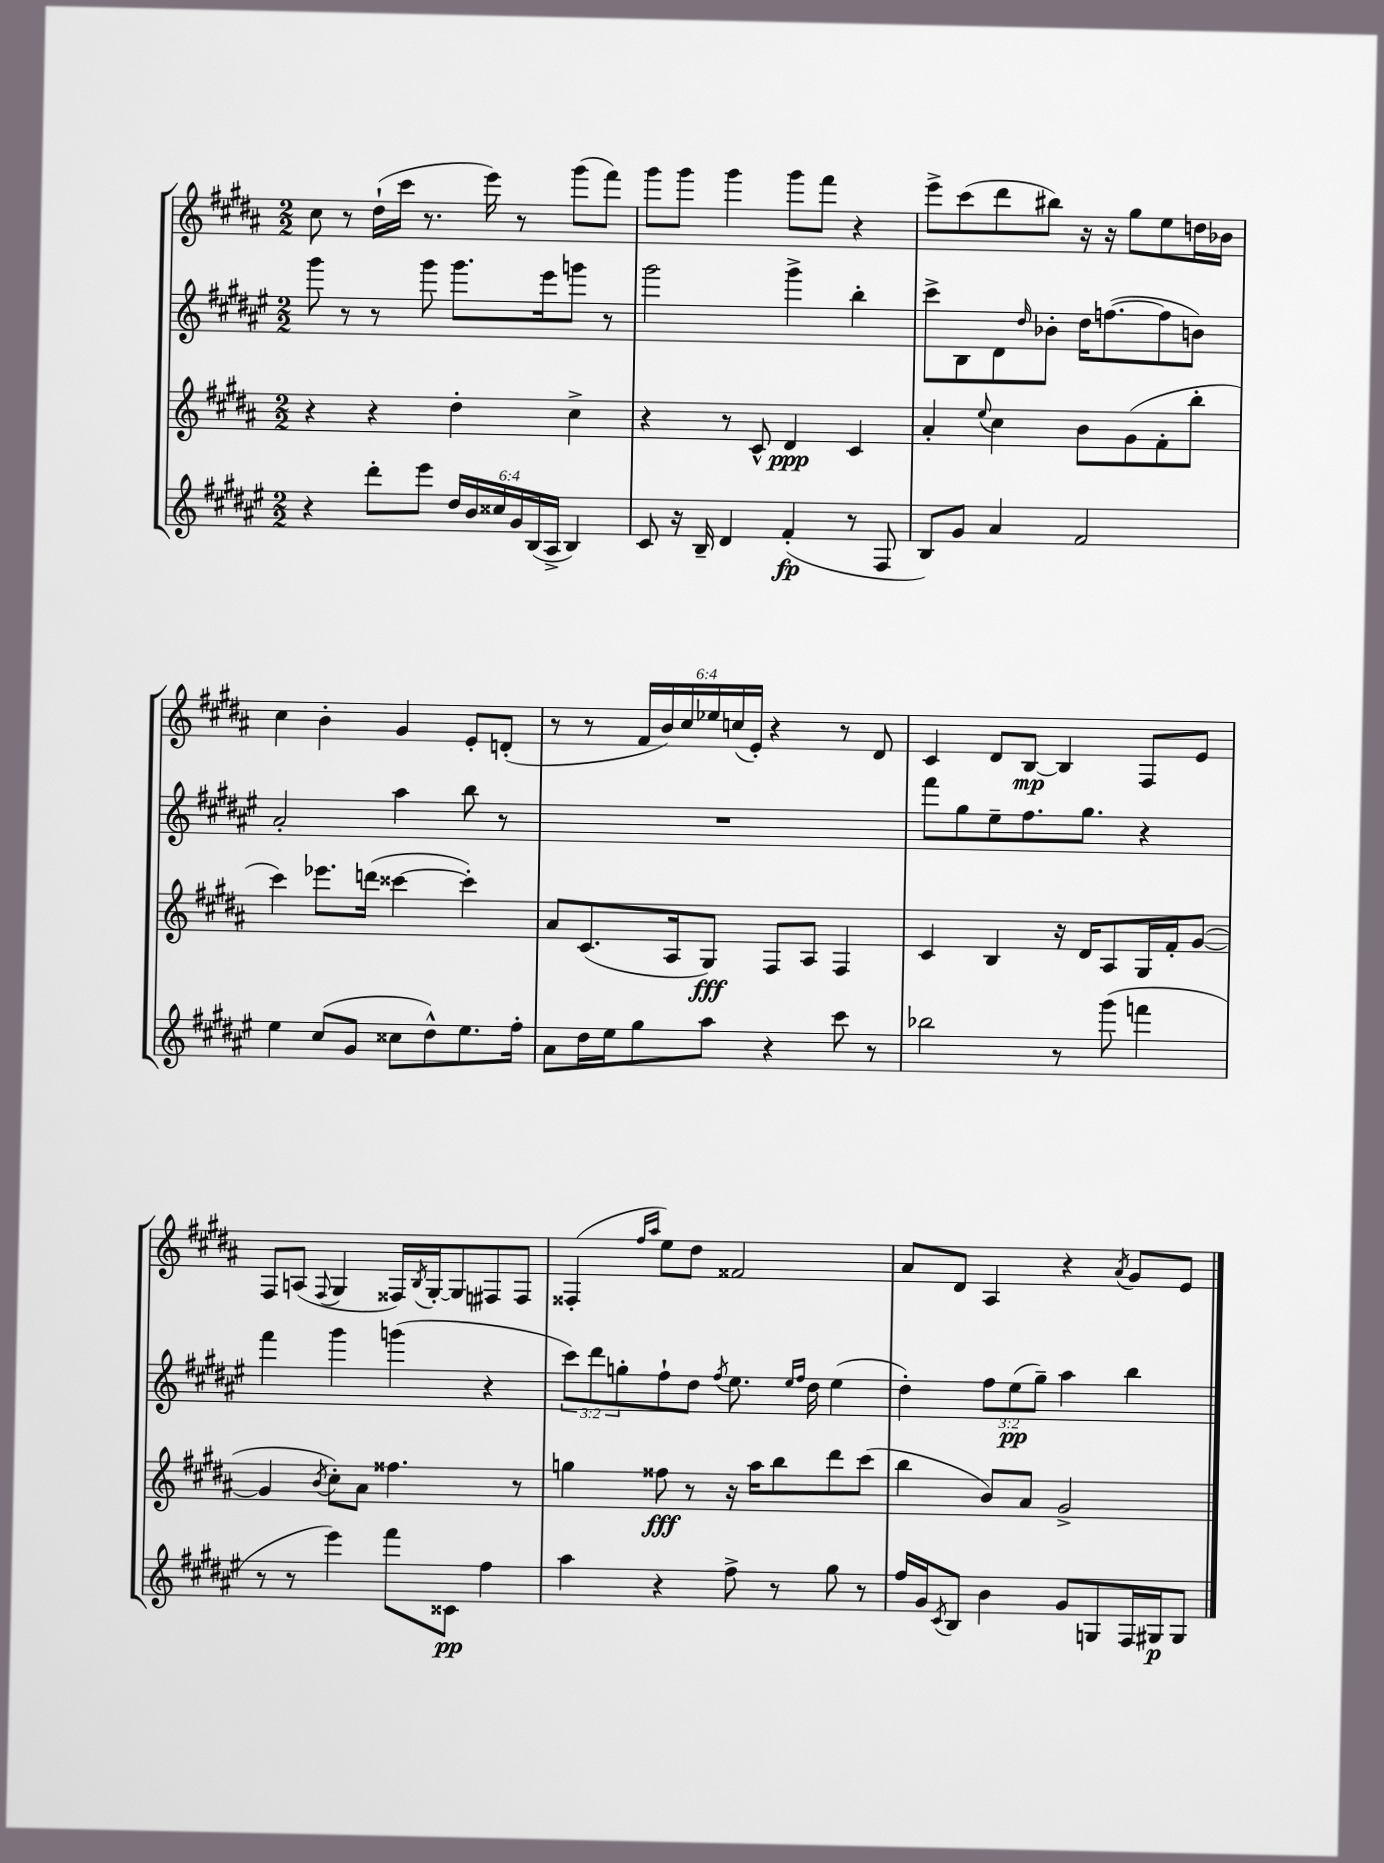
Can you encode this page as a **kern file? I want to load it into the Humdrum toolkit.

**kern	**kern	**kern	**kern
*staff4	*staff3	*staff2	*staff1
*clefG2	*clefG2	*clefG2	*clefG2
*k[f#c#g#d#a#e#]	*k[f#c#g#d#a#]	*k[f#c#g#d#a#e#]	*k[f#c#g#d#a#]
*M2/2	*M2/2	*M2/2	*M2/2
4r	4r	8ggg#\	8cc#\
.	.	8r	8r
8ddd#'\L	4r	8r	(16dd#`\LL
.	.	.	16ccc#\JJ
8eee#\J	.	8ggg#\	8.r
24dd#/LL	4dd#'\	8.ggg#\L	.
24b/	.	.	.
.	.	.	16eee\)
24cc##/	.	.	.
24g#/	.	.	8r
(24B/	.	.	.
.	.	16eee#\k	.
24A#^/JJ	.	.	.
4B/)	4cc#^\	8ggg\J	(8ggg#\L
.	.	8r	8fff#\J)
=	=	=	=
8c#/	4r	2ggg#\	8ggg#\L
16r	.	.	8ggg#\J
16B~/	.	.	.
4d#/	8r	.	4ggg#\
.	8c#^^/	.	.
(4f#'/	4d#/	4ggg#^\	8ggg#\L
.	.	.	8fff#\J
8r	4c#/	4bb'\	4r
8F#/	.	.	.
=	=	=	=
8B/L)	4a#'/	8ccc#^\L	8eee^\L
8g#/J	.	8B\	(8ccc#\
.	8qqee/	.	.
4a#/	4cc#\	8d#\	8ddd#\
.	.	16qqdd#/	.
.	.	8b-'\J	8bb#\J)
2f#/	8b\L	16dd#\LK	16r
.	.	([8.ff\	16r
.	(8g#\	.	8gg#\L
.	8f#'\	8ff\]	8ee\
.	8bb'\J	8b\J)	16dd\L
.	.	.	16b-\JJ
=	=	=	=
4ee#\	4ccc#\)	2a#'/	4cc#\
(8cc#/L	8.eee-\L	.	4b'\
8g#/J	.	.	.
.	(16ddd\Jk	.	.
8cc##\L	[4ccc##\	4aa#\	4g#/
8dd#^^\)	.	.	.
8.ee#\	4ccc##'\])	8bb\	8e'/L
.	.	8r	(8d'/J
16ff#'\Jk	.	.	.
=	=	=	=
8a#\L	8a#/L	1r	8r
16dd#\L	(8.c#/	.	8r
16ee#\J	.	.	.
8gg#\	.	.	24f#/LL
.	.	.	24b/)
.	16A#/k	.	.
.	.	.	24cc#/
8aa#\J	8G#/J)	.	24ee-/
.	.	.	(24cc/
.	.	.	24e'/JJ)
4r	8F#/L	.	4r
.	8A#/J	.	.
8ccc#\	4F#/	.	8r
8r	.	.	8d#/
=	=	=	=
2bb-\	4c#/	8fff#\L	4c#/
.	.	8gg#\	.
.	4B/	8ee#~\	8d#/L
.	.	8.ff#\	[8B/J
8r	16r	.	4B/]
.	16d#/LK	8.gg#\J	.
(8ggg#\	8A#/	.	.
4fff\	16G#/L	4r	8F#/L
.	16f#'/J	.	.
.	([8g#/J	.	8e/J
=	=	=	=
8r	4g#/]	4fff#\	8F#/L
8r	.	.	(8A/J
.	8qb/	.	8qqF#/
4eee#\)	8cc#'\L)	4ggg#\	4G#/
.	8a#\J	.	.
8fff#\L	4.ff##\	(4ggg\	16F##/LL)
.	.	.	8qB/
.	.	.	[16G#'/J
8c##\J	.	.	8G#/]
4ff#\	.	4r	8F#/
.	8r	.	8F#/J
=	=	=	=
4aa#\	4gg\	12ccc#\L)	(4F##'/
.	.	12ddd#\	.
.	.	12gg'\	.
.	.	.	16qqff#/LL
.	.	.	16qqaa#/JJ
4r	8ff##\	8ff#`\	8ee\L)
.	8r	8dd#\J	8dd#\J
.	.	8qff#/	.
8ff#^\	16r	8.ee#\	2f##/
.	16aa#\LK	.	.
8r	8bb\	.	.
.	.	16qqee#/LL	.
.	.	16qqff#/JJ	.
.	.	16dd#\	.
8gg#\	8ddd#\	(4ee#\	.
8r	(8ccc#\J	.	.
=	=	=	=
16ff#/LL	4bb\	4dd#'\)	8a#/L
16g#/J	.	.	.
8qc#/	.	.	.
8B/J	.	.	8d#/J
4b\	8b/L)	12ff#\L	4A#/
.	.	(12ee#\	.
.	8a#/J	.	.
.	.	12gg#~\J)	.
8g#/L	2g#^/	4aa#\	4r
8G/	.	.	.
.	.	.	8qa#/
16F#/L	.	4bb\	8g#/L
16G#/J	.	.	.
8G#/J	.	.	8e/J
==	==	==	==
*-	*-	*-	*-
